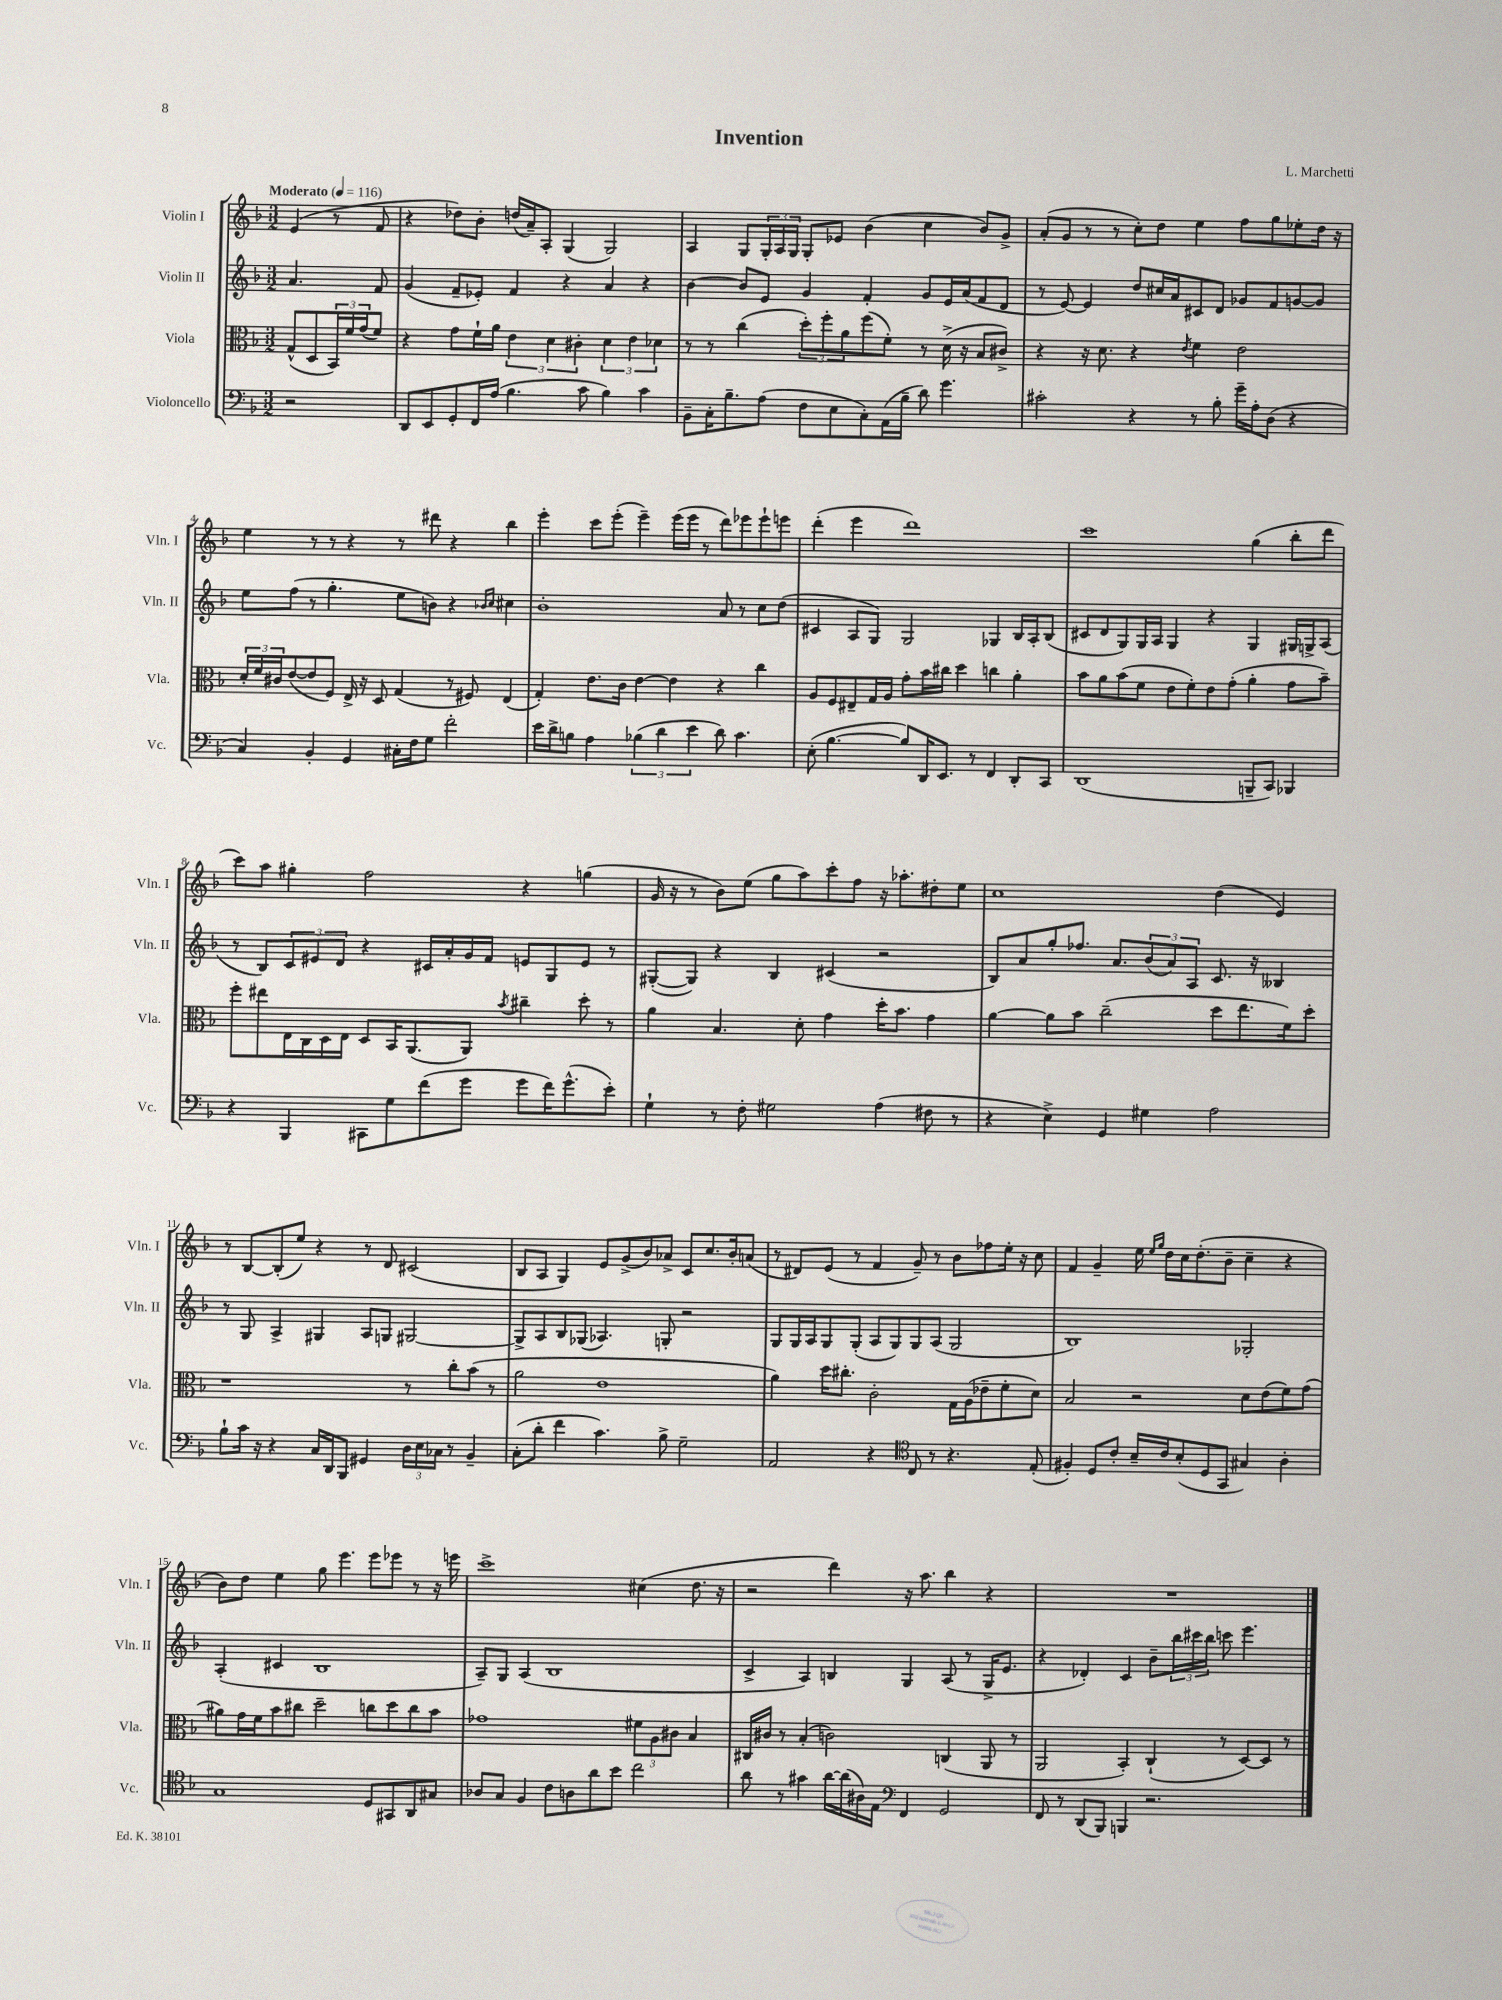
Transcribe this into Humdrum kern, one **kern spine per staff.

**kern	**kern	**kern	**kern
*staff4	*staff3	*staff2	*staff1
*clefF4	*clefC3	*clefG2	*clefG2
*k[b-]	*k[b-]	*k[b-]	*k[b-]
*M3/2	*M3/2	*M3/2	*M3/2
*MM116	*MM116	*MM116	*MM116
2r	(8G^^	4.a	(4e
.	8D	.	.
.	24BB-)	.	8r
.	24f	.	.
.	(24g	.	.
.	8f)	8f	8f
=	=	=	=
8DD	4r	(4g	4r
8EE	.	.	.
8GG'	8g	8f~	8dd-)
16FF	16f`	8e-')	8b-'
(16A	16a	.	.
4.B-	6e	4f	(16dd
.	.	.	16a~)
.	.	.	8A'
.	6d	.	.
.	.	4r	(4G
.	6c#'	.	.
8c	.	.	.
4B-)	6d	4a	2G)
.	6e	.	.
4c	.	4r	.
.	6d-	.	.
=	=	=	=
8BB-~	8r	[4b-	4A
16C'	8r	.	.
8.B-~	.	.	.
.	(4cc	8b-]	8G
(8A	.	8e	24G'
.	.	.	24A
.	.	.	24G
8F	12dd')	4g	8G'
.	12ff'	.	.
8E	.	.	8e-
.	12a	.	.
8C')	(8ff	4f'	(4b-
(16AA	8f')	.	.
16B-~	.	.	.
8d)	8r	8g	4cc
4.g	(16d^	16e	.
.	16r	(16a	.
.	8B-	8f	8b-)
.	8c#^)	8d	8g^
=	=	=	=
2c#'	4r	8r	(8a'
.	.	[8e)	8g
.	16r	4e]	8r
.	8.d	.	.
.	.	.	8r
4r	4r	8dd	8cc')
.	.	16cc#	8dd
.	.	16a	.
.	8qe	.	.
8r	4f	8c#	4ee
8B-'	.	8d	.
16g~	2e	8g-	8ff
16A'	.	.	.
(8D	.	8f	8gg
4r	.	[8g	8ee-'
.	.	8g]	16dd
.	.	.	16r
=	=	=	=
4C)	24d'	8ee	4ee
.	24f	.	.
.	24c#	.	.
.	([8e	(8ff	.
4BB-'	8e]	8r	8r
.	8F)	4.gg'	8r
4GG	16E^	.	4r
.	16r	.	.
.	8D	.	.
16C#'	(4G	8ee	8r
16F	.	.	.
8G	.	8b)	8ddd#
2f'	8r	4r	4r
.	8F#)	.	.
.	.	16qqb-	.
.	.	16qqcc	.
.	(4E	4cc#	4bb-
=	=	=	=
16e	4G')	1b-'	4eee'
16d^	.	.	.
8B	.	.	.
4A	8.e	.	8ccc
.	.	.	(8eee'
.	16c	.	.
(6B-	[4e	.	4eee~)
6d	.	.	.
.	4e]	.	(16eee
.	.	.	16eee
6e	.	.	.
.	.	.	8r
8d)	4r	8a	8ddd)
4.c	.	8r	8eee-
.	4cc	8cc	8eee-`
.	.	(8dd	8eee
=	=	=	=
(8E'	8A	4c#	(4ddd'
[4.B-	8F	.	.
.	8E#~	8A	4eee
.	16G	8G)	.
.	16A	.	.
8B-])	8g'	2G	1ddd)
16DD	16b-	.	.
8.EE	16cc#	.	.
.	4dd	.	.
8r	.	.	.
4FF	4cc	4G-	.
8DD'	4a'	16B-	.
.	.	16A'	.
8CC	.	(8B-	.
=	=	=	=
(1DD	8b-	8c#	1ccc
.	8a	8d	.
.	(8b-	8G)	.
.	8f	16G	.
.	.	16A	.
.	8e	4G	.
.	8f')	.	.
.	8e	4r	.
.	(8g'	.	.
8BBB~	4a'	4G	(4gg
8CC)	.	.	.
4BBB-	8g	16G#	8bb-'
.	.	16G^	.
.	8b-~)	(8A	8ddd
=	=	=	=
4r	8ff'	8r	8ccc)
.	8ee#	8B-)	8aa
4BBB-	16E	12c	4gg#'
.	16C	.	.
.	.	12e#	.
.	16D	.	.
.	.	12d	.
.	16E	.	.
8CC#	8D	4r	2ff
8G	16BB-	.	.
.	(8.AA	.	.
(8f	.	16c#	.
.	.	16a'	.
8g	8AA)	16g	.
.	.	16f	.
.	8qb-	.	.
8g	4cc#~	8e	4r
16f)	.	8G	.
(8.g^^	.	.	.
.	8dd'	8e	(4gg
8e')	8r	8r	.
=	=	=	=
4G`	4a	([8G#'	16g
.	.	.	16r
.	.	8G#])	8r
8r	4.B-	4r	8b-)
8F'	.	.	(8ee
2G#	.	4B-	8gg
.	8d'	.	8aa)
.	4g	(4c#	8ccc'
.	.	.	8ff
(4A	16dd'	2r	16r
.	8.b-	.	8.aa-'
8F#	4g	.	8dd#'
8r	.	.	8ee
=	=	=	=
4r	[4a	8B-)	1cc
.	.	8a	.
4E^)	8a]	8gg'	.
.	8b-	8.ff-	.
4GG	(2cc~	.	.
.	.	8.a	.
4G#	.	(12b-	.
.	.	12a)	.
.	.	12A	.
2A	8dd	8.c	(4dd
.	8.ee	.	.
.	.	16r	.
.	.	4B--	4e)
.	16f)	.	.
.	8dd'	.	.
=	=	=	=
8B-`	1r	8r	8r
16c	.	8G	[8B-
16r	.	.	.
4r	.	4A^	(8B-']
.	.	.	8ee)
16C	.	4G#	4r
16DD	.	.	.
8BBB-	.	.	.
4GG#	.	8A	8r
.	.	8G	8d
24D	8r	[2G#	(2c#
24E	.	.	.
24C-	.	.	.
8r	8cc'	.	.
4BB-~	(8b-	.	.
.	8r	.	.
=	=	=	=
(8C'	2a	8G#^]	8B-
8d'	.	8A	8A
4f	.	8B-	4G)
.	.	(8G-	.
4.c)	1e	4.A-)	8e
.	.	.	(8g^
.	.	.	8b-)
8B-^	.	8G'	8a-^
2G~	.	2r	8c
.	.	.	8.cc
.	.	.	16b-'
.	.	.	(8a
=	=	=	=
2AA	4a)	8G	8r
.	.	16G	8d#)
.	.	16A	.
.	16dd	8G	(8e
.	8.cc#'	.	.
.	.	(8G'	8r
4r	2c'	8A	4f
.	.	8G)	.
*clefC4	*	*	*
8C	.	8G	8g~)
8r	.	(8A	8r
4.r	16G	2G	8b-
.	(16A	.	.
.	8e-~	.	8ff-
.	8f'	.	16ee'
.	.	.	16r
(8E'	8d)	.	8cc
=	=	=	=
4F#')	2B-	1B-)	4f
8D	.	.	4g~
8c'	.	.	.
16B-~	2r	.	16ee
.	.	.	16qqee
.	.	.	16qqgg
16c	.	.	16dd
(8B-'	.	.	16cc
.	.	.	(8.dd'
8D	.	.	.
8GG	.	.	8b-~
4G#)	8d	2G-'	4cc~
.	(8e	.	.
4A'	8f)	.	4r
.	(8g	.	.
=	=	=	=
1G	8a#)	(4A'	8b-)
.	16g	.	8dd
.	16f	.	.
.	8b-	4c#	4ee
.	8cc#	.	.
.	2dd~	1B-	8gg
.	.	.	4.eee
8D	8cc	.	8eee
8GG#	8dd	.	8eee-
8AA	8cc	.	8r
8G#	8b-	.	16r
.	.	.	16eee
=	=	=	=
8A-	1g-	8A~)	1ccc^
8G	.	8G	.
4F	.	(4A	.
8c	.	1B-	.
8A	.	.	.
8a	.	.	.
8b-	.	.	.
2cc	12f#	.	(4cc#
.	12A	.	.
.	12c#	.	.
.	4B-	.	8.dd
.	.	.	16r
=	=	=	=
8a	16C#	4c^	2r
.	16c#	.	.
8r	8r	.	.
4g#	(4B-'	4A)	.
[16a	2c)	4B	4ddd)
(16a]	.	.	.
16A#)	.	.	.
16E	.	.	.
*clefF4	*	*	*
4FF	.	4G	16r
.	.	.	8.aa
2GG	(4C	(8A	4bb-
.	.	8r	.
.	8AA	16G^	4r
.	.	8.e	.
.	8r	.	.
=	=	=	=
8FF	2AA	4r	1.r
8r	.	.	.
(8DD	.	4d-')	.
8BBB-)	.	.	.
4BBB	4BB-')	4c	.
2.r	(4C`	8b-~	.
.	.	24bb-	.
.	.	24ccc#	.
.	.	24bb-	.
.	8r	8ccc	.
.	[8D)	4.eee	.
.	8D]	.	.
.	8r	.	.
==	==	==	==
*-	*-	*-	*-
